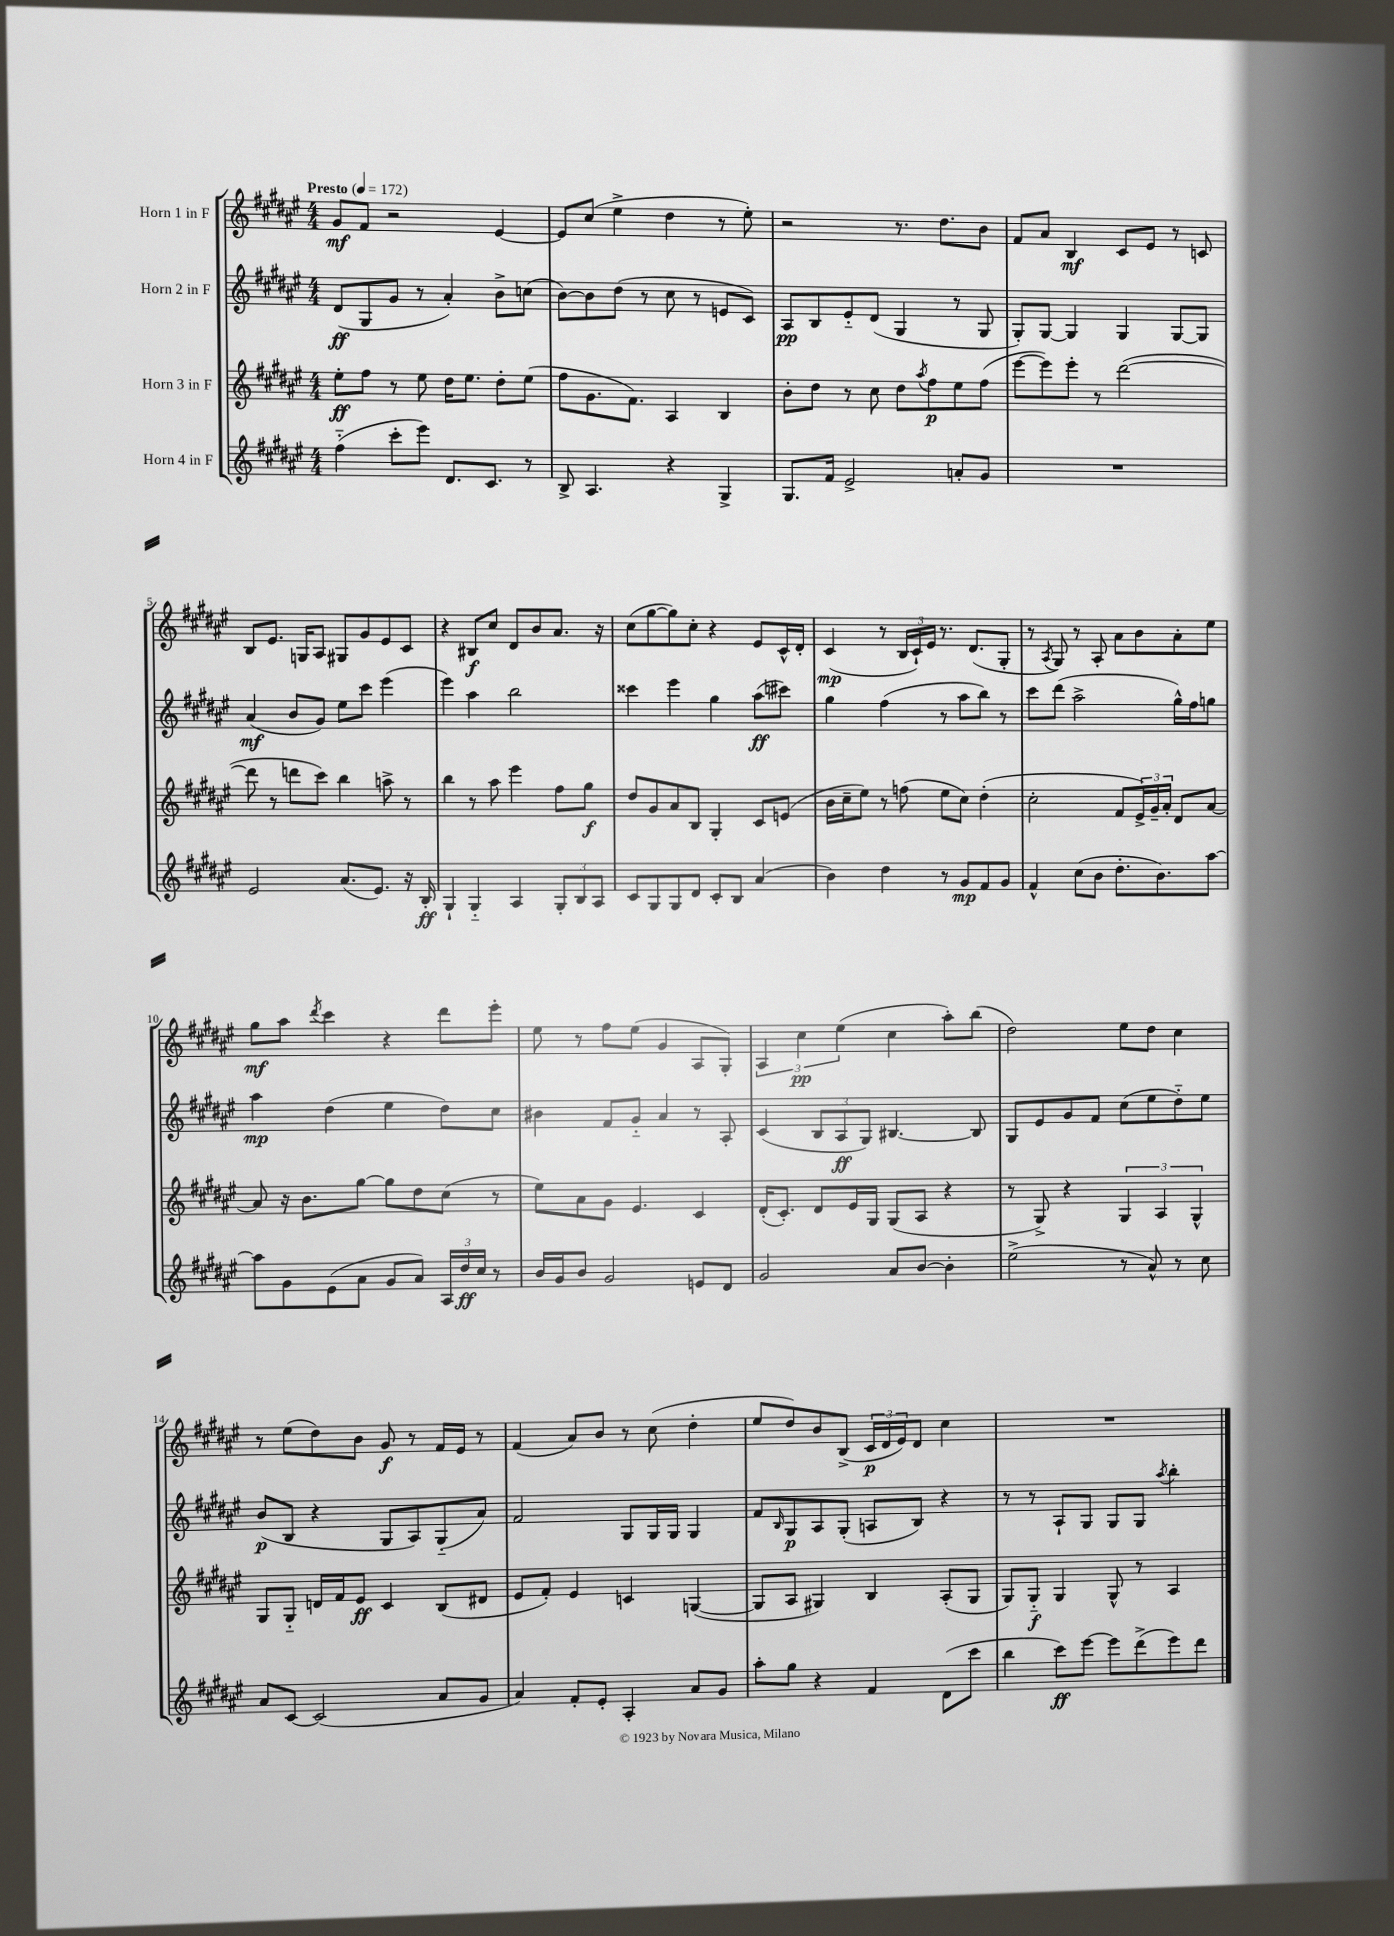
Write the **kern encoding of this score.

**kern	**kern	**kern	**kern
*staff4	*staff3	*staff2	*staff1
*clefG2	*clefG2	*clefG2	*clefG2
*k[f#c#g#d#a#e#]	*k[f#c#g#d#a#e#]	*k[f#c#g#d#a#e#]	*k[f#c#g#d#a#e#]
*M4/4	*M4/4	*M4/4	*M4/4
*MM172	*MM172	*MM172	*MM172
(4ff#'~	8ee#'	(8d#	8g#
.	8ff#	8G#	8f#
8ccc#'	8r	8g#	2r
8eee#)	8ee#	8r	.
8.d#	16dd#	4a#')	.
.	8.ee#	.	.
8.c#	.	.	.
.	8dd#'	8b^	[4e#
8r	(8ee#	(8cc	.
=	=	=	=
8B^	8ff#	[8b)	8e#]
4.A#	8.g#	8b]	(8cc#
.	.	(8dd#	4ee#^
.	8.f#)	.	.
.	.	8r	.
4r	4A#	8cc#	4dd#
.	.	8r	.
4G#^	4B	8e	8r
.	.	8c#)	8ee#')
=	=	=	=
8.G#	8b'	8A#	2r
.	8dd#	8B	.
16f#	.	.	.
2e#^	8r	8e#'~	.
.	8cc#	(8d#	.
.	8dd#	4G#	8.r
.	8qaa#	.	.
.	8ff#	.	.
.	.	.	8.dd#
8a'	8ee#	8r	.
8g#	(8ff#	8G#	8b
=	=	=	=
1r	[8eee#	8G#')	8f#
.	8eee#])	[8G#	8a#
.	8eee#'	4G#]	4B
.	8r	.	.
.	([2ddd#	4G#	8c#
.	.	.	8e#
.	.	[8G#	8r
.	.	8G#]	8c
=	=	=	=
2e#	8ddd#]	(4a#	8B
.	8r	.	8.e#
.	8ddd	8b	.
.	.	.	16G
.	8ccc#)	8g#)	8A#
(8.a#	4bb	8ee#	8G#
.	.	8ccc#	8g#
8.e#)	.	.	.
.	8aa^	(4eee#	8e#
16r	8r	.	8c#
16B'	.	.	.
=	=	=	=
4G#`	4bb	4eee#)	4r
4G#'~	8r	4aa#	8B#
.	8aa#	.	8cc#
4A#	4eee#	2bb	8d#
.	.	.	8b
12G#'	8ff#	.	8.a#
12B	.	.	.
.	8gg#	.	.
12A#	.	.	.
.	.	.	16r
=	=	=	=
8c#	8dd#	4ccc##	(8cc#
8G#	8g#	.	[8gg#
8G#	8a#	4eee#	8gg#])
8d#	8B	.	8cc#'
8c#'	4G#'	4gg#	4r
8B	.	.	.
(4a#	8c#	(8aa#	8e#
.	(8e	8ccc#)	16c#^^
.	.	.	16d#'
=	=	=	=
4b)	16b	4gg#	(4c#
.	16cc#~	.	.
.	8ee#)	.	.
4dd#	8r	(4ff#	8r
.	(8ff	.	24B
.	.	.	24c#`)
.	.	.	24e#
8r	8ee#	8r	8.r
8g#	8cc#)	8aa#	.
.	.	.	(8.d#
8f#	(4dd#'	8bb)	.
8g#	.	8r	8G#'
=	=	=	=
4f#^^	2cc#'	8ccc#	8r
.	.	.	8qA#
.	.	(8ddd#	8G#)
(8cc#	.	2aa#^	8r
8b	.	.	8A#'
8.dd#'	8f#	.	8a#
.	24e#^)	.	8b
.	24g#~	.	.
8.b)	.	.	.
.	24a#'	.	.
.	8d#	16gg#^^)	8a#'
.	.	16ff#	.
[8aa#	[8a#	8gg	8ee#
=	=	=	=
8aa#]	8a#]	4aa#	8gg#
8g#	16r	.	8aa#
.	8.b	.	.
.	.	.	8qddd#
(8e#	.	(4dd#	4ccc#
8a#	[8gg#	.	.
8g#	8gg#]	4ee#	4r
8a#)	8dd#	.	.
24A#	(8cc#	8dd#)	8ddd#
24dd#	.	.	.
24cc#	.	.	.
8r	8r	8cc#	8eee#'
=	=	=	=
16b	8ee#)	4b#	8ee#
16g#	.	.	.
8b	8a#	.	8r
2g#	8g#	8f#	8ff#
.	4.e#	8g#'~	(8ee#
.	.	4a#	4g#
8e	4c#	8r	8A#
8d#	.	8A#'	8G#')
=	=	=	=
2g#	(16d#'	(4c#	6A#
.	8.c#')	.	.
.	.	.	6cc#
.	8d#	12B	.
.	.	12A#	(6ee#
.	16e#	.	.
.	.	12G#)	.
.	16G#	.	.
8a#	(8G#	[4.B#	4cc#
[8b	8A#	.	.
4b']	4r	.	8aa#')
.	.	8B#]	(8bb
=	=	=	=
(2ee#^	8r	8G#	2dd#)
.	8G#^)	8e#	.
.	4r	8g#	.
.	.	8f#	.
8r	6G#	(8cc#	8ee#
8a#^^)	.	8ee#	8dd#
.	6A#	.	.
8r	.	8dd#'~)	4cc#
.	6G#^^	.	.
8cc#	.	8ee#	.
=	=	=	=
8a#	8G#	(8b	8r
[8c#	8G#'~	8B	(8ee#
(2c#]	16d	4r	8dd#)
.	16f#	.	.
.	8e#	.	8b
.	4c#	8G#	8g#
.	.	8A#)	8r
8a#	(8B	(8G#'~	16f#
.	.	.	16e#
8g#	8d#	8a#)	8r
=	=	=	=
4a#)	8e#	2f#	(4f#
.	8f#')	.	.
8f#'	4e#	.	8a#)
8e#'	.	.	8b
4A#'	4c	8G#	8r
.	.	16G#	(8cc#
.	.	16G#	.
8a#	([4G	4G#	4dd#'
8g#	.	.	.
=	=	=	=
8aa#'	8G]	8f#	8ee#
.	.	16qqB	.
8gg#	8A#	8G#	8dd#)
4r	4G#)	8A#	8b
.	.	(8G#'	(8B^
4f#	4B	8A	24c#
.	.	.	24d#
.	.	.	24e#)
.	.	8B)	8d#
(8d#	(8A#'	4r	4cc#
8ccc#	8G#	.	.
=	=	=	=
4bb	8G#)	8r	1r
.	8G#'~	8r	.
8ccc#)	4G#	8A#`	.
[8eee#	.	8G#	.
8eee#]	8G#^^	8G#	.
(8ddd#^	8r	8G#	.
.	.	8qaa#	.
8eee#)	4A#	4bb'	.
8ddd#	.	.	.
==	==	==	==
*-	*-	*-	*-
